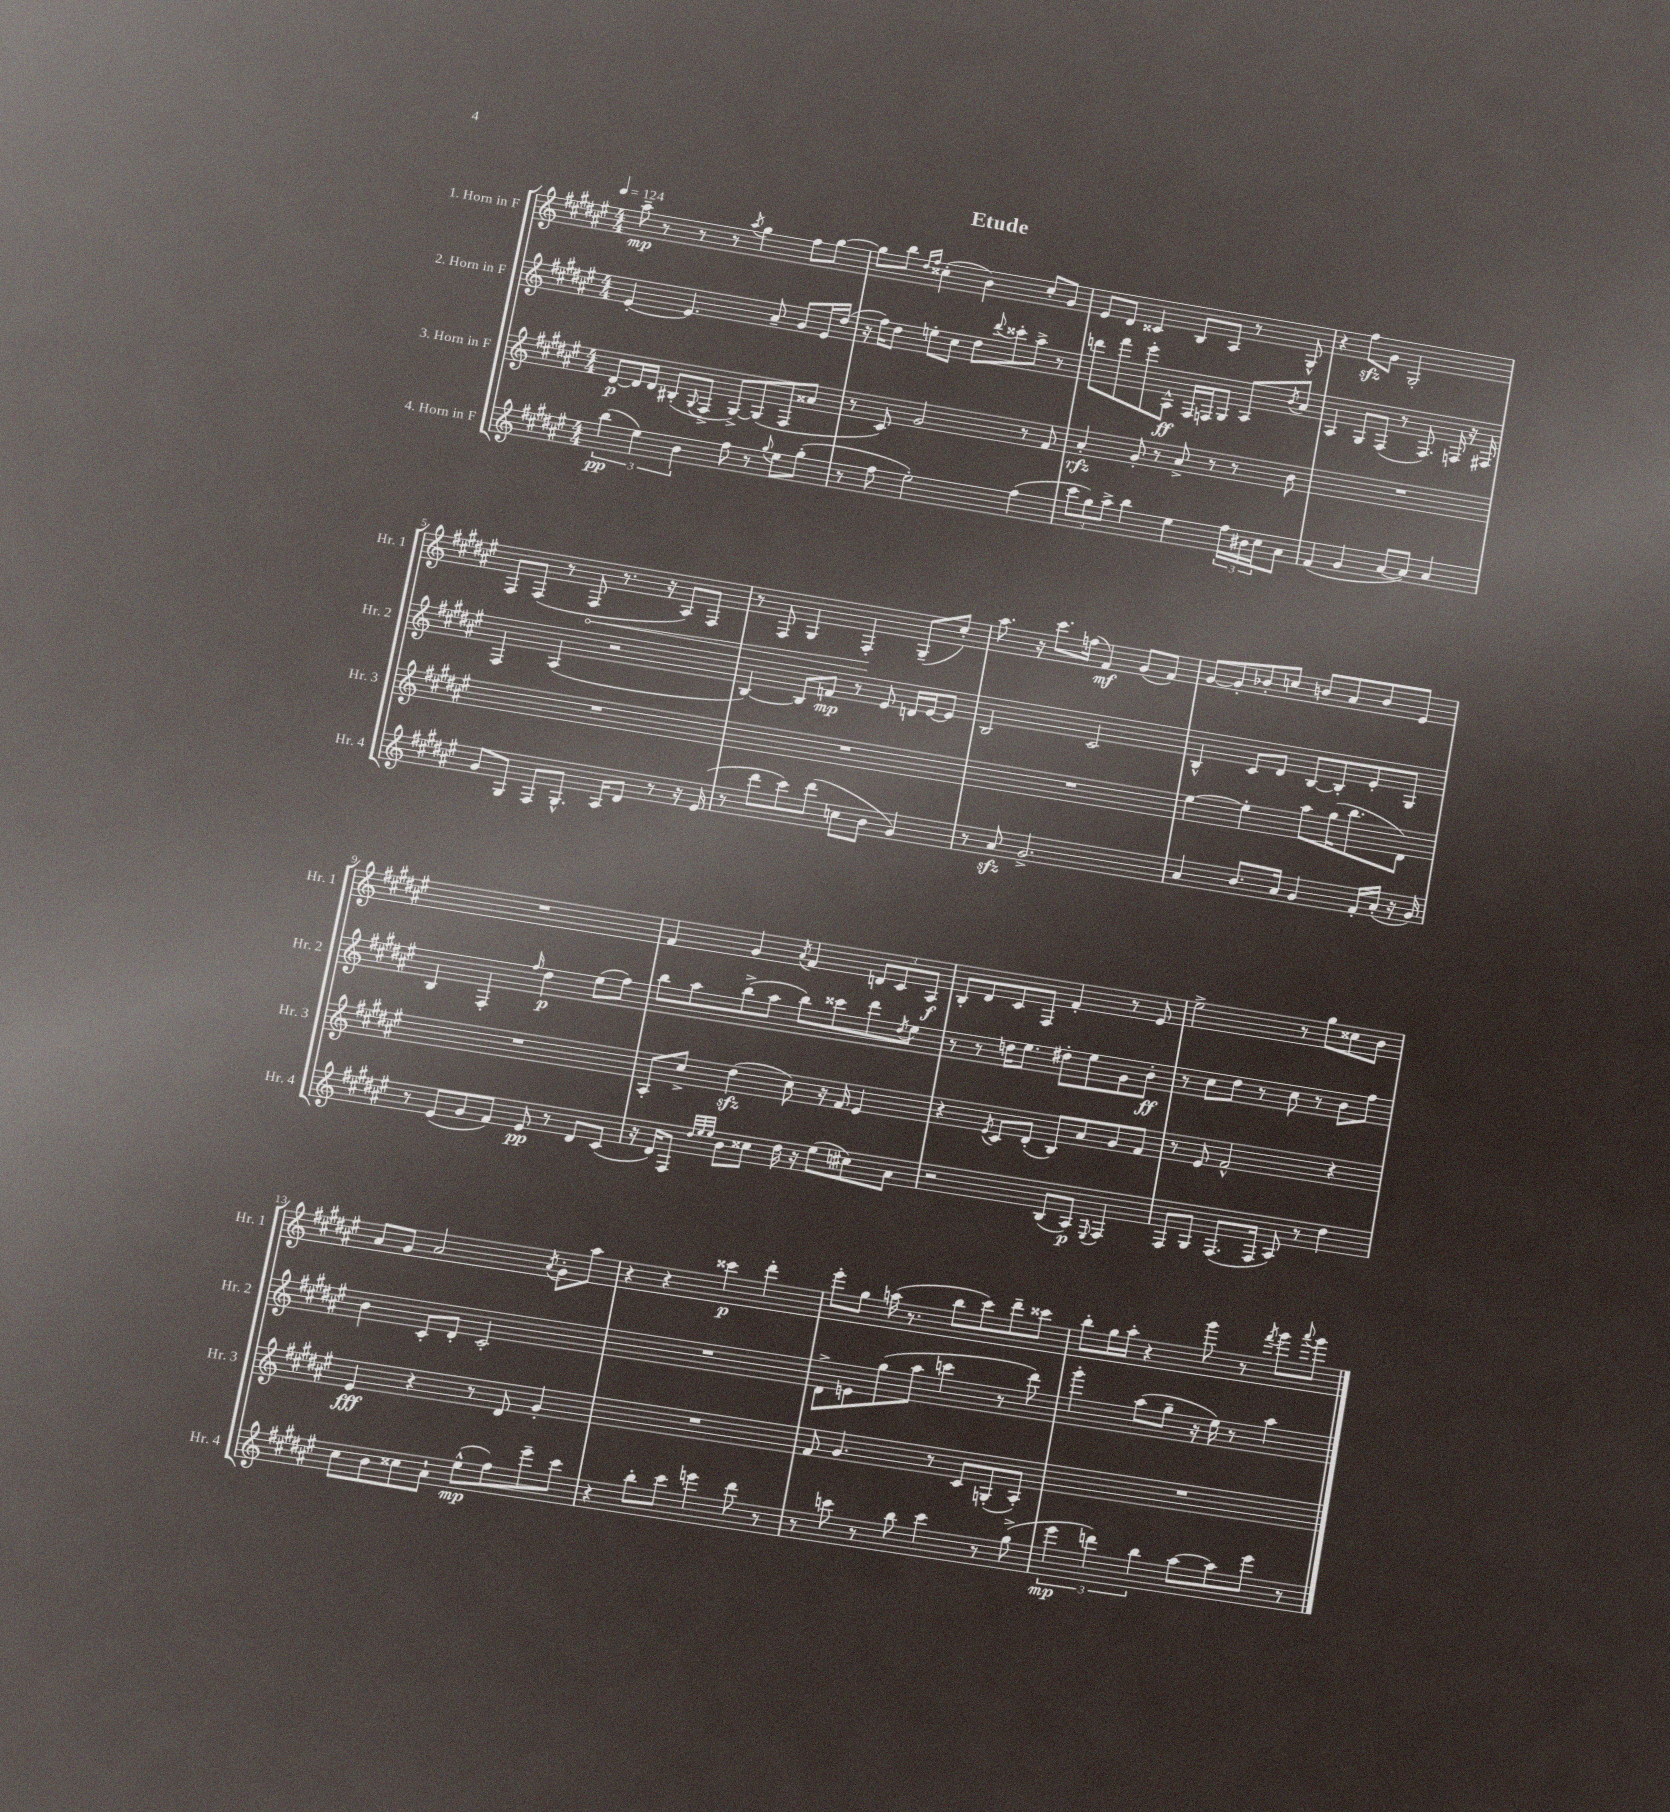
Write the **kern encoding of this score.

**kern	**dynam	**kern	**dynam	**kern	**dynam	**kern	**dynam
*part4	*part4	*part3	*part3	*part2	*part2	*part1	*part1
*staff4	*staff4	*staff3	*staff3	*staff2	*staff2	*staff1	*staff1
*I"4. Horn in F	*	*I"3. Horn in F	*	*I"2. Horn in F	*	*I"1. Horn in F	*
*I'Hr. 4	*	*I'Hr. 3	*	*I'Hr. 2	*	*I'Hr. 1	*
*clefG2	*	*clefG2	*	*clefG2	*	*clefG2	*
*k[f#c#g#d#a#e#]	*	*k[f#c#g#d#a#e#]	*	*k[f#c#g#d#a#e#]	*	*k[f#c#g#d#a#e#]	*
*M4/4	*	*M4/4	*	*M4/4	*	*M4/4	*
*MM124	*	*MM124	*	*MM124	*	*MM124	*
=1	=1	=1	=1	=1	=1	=1	=1
(6bb\	pp	[8d#/L	p	[4e#'/	.	8aa#~\	mp
.	.	16d#/L]	.	.	.	8r	.
6ee#\)	.	.	.	.	.	.	.
.	.	16d#/JJ	.	.	.	.	.
.	.	(8B#X'/L	.	4.e#/]	.	8r	.
6b\	.	.	.	.	.	.	.
.	.	8qqG#/	.	.	.	.	.
.	.	8F#^/J	.	.	.	8r	.
.	.	.	.	.	.	8qaa#/	.
8ff#\	.	[8G#^/L)	.	.	.	4gg#\	.
8r	.	(8G#/]	.	8a#~/	.	.	.
8qqgg#/	.	.	.	.	.	.	.
8ee#\L	.	8F#/	.	8g#/L	.	8ff#\L	.
(8gg#'\J	.	8a##X/J	.	16e#/L	.	[8gg#\J	.
.	.	.	.	(16dd#/JJ	.	.	.
=2	=2	=2	=2	=2	=2	=2	=2
8r	.	8r	.	16r	.	8gg#\L]	.
.	.	.	.	16ff#\KL)	.	.	.
8ff#\	.	8c#/)	.	8dd#\J	.	8bb\J	.
.	.	.	.	.	.	16qqdd#/LL	.
.	.	.	.	.	.	16qqff#/JJ	.
2ee#'\)	.	2g#/	.	8een'\L	.	(4cc##X'\	.
.	.	.	.	8cc#\J	.	.	.
.	.	.	.	8dd#\L	.	4b\)	.
.	.	.	.	8qqddd#/	.	.	.
.	.	.	.	8ccc##X'\	.	.	.
(4ff#\	.	8r	.	8aa#^\J	.	8cc##'/L	.
.	.	8f#/	.	8r	.	8g#/J	.
=3	=3	=3	=3	=3	=3	=3	=3
12ccc#\L	.	4a#'/	rfz	8dddn\L	.	8e#/L	.
12gg#\)	.	.	.	.	.	.	.
.	.	.	.	8fff#\	.	8d#/J	.
12aa#^\J	.	.	.	.	.	.	.
4bb\	.	8g#'/	.	8eee#'\	.	4c##X/	.
.	.	8r	.	8A#^^\J	ff	.	.
4ee#\	.	8a#^/	.	16F#/LL	.	8B/L	.
.	.	.	.	16Fn/J	.	.	.
.	.	8r	.	8G#/J	.	8A#/J	.
24ff#\LL	.	8r	.	8A#/L	.	8r	.
24b#X\	.	.	.	.	.	.	.
24cc#\J	.	.	.	.	.	.	.
.	.	.	.	8qb/	.	.	.
8a#\J	.	8b\	.	8a#/J	.	8G#^^/	.
=4	=4	=4	=4	=4	=4	=4	=4
(4f#/	.	1r	.	4A#/	.	4r	.
4g#/	.	.	.	8G#/L	.	8ff#zz\L	.
.	.	.	.	(8F#/J	.	8g#\J	.
[8a#/L	.	.	.	8r	.	2G#'/	.
8a#/J])	.	.	.	8.F#/)	.	.	.
4a#/	.	.	.	.	.	.	.
.	.	.	.	16Fn/	.	.	.
.	.	.	.	16r	.	.	.
.	.	.	.	16F#X/	.	.	.
!!LO:LB:g=z
=5	=5	=5	=5	=5	=5	=5	=5
8g#/L	.	1r	.	4F#/	.	8F#/L	.
8G#/J	.	.	.	.	.	(8F#/J	.
8F#/L	.	.	.	(4A#/	.	8r	.
!	!	!	!	!	!	!	!LO:HP:b
8.G#^^/J	.	.	.	.	.	8F#/	<
.	.	.	.	2r	.	8.r	.
16A#/KL	.	.	.	.	.	.	.
8d#/J	.	.	.	.	.	.	.
.	.	.	.	.	.	16r	.
8r	.	.	.	.	.	8A#/L)	.
16r	.	.	.	.	.	8F#/J	.
(16e#/	.	.	.	.	.	.	.
=6	=6	=6	=6	=6	=6	=6	=6
8r	.	1r	.	[4B/)	.	8r	.
8ddd#\L	.	.	.	.	.	8F#/	.
8ccc#\)	.	.	.	8B/L]	.	4G#/	.
(8ddd#\J	.	.	.	8fn/J	mp	.	.
8ccn\L	.	.	.	8r	.	4F#'/	.
8b\J	.	.	.	8e#/	.	.	.
4g#/)	.	.	.	16dn/LL	.	(8G#~/L	[
.	.	.	.	[16e#/J	.	.	.
.	.	.	.	8e#/J]	.	8cc#'/J)	.
=7	=7	=7	=7	=7	=7	=7	=7
8r	.	1r	.	2B/	.	8.aa#\	.
8a#zz/	.	.	.	.	.	.	.
.	.	.	.	.	.	16r	.
2.g#^/	.	.	.	.	.	8.ccc#\L	.
.	.	.	.	.	.	(16ffn\Jk	.
.	.	.	.	2c#/	.	4f#/)	mf
.	.	.	.	.	.	(8g#/L	.
.	.	.	.	.	.	8f#/J)	.
=8	=8	=8	=8	=8	=8	=8	=8
4a#/	.	[4ee#\	.	4B^^/	.	[8g#/L	.
.	.	.	.	.	.	8g#'/]	.
8.b/L	.	4ee#'\]	.	8c#/L	.	8b-X'/	.
.	.	.	.	8d#/J	.	8ccn/J	.
16a#/Jk	.	.	.	.	.	.	.
4g#/	.	8aa#\L	.	[8B/L	.	8bn/L	.
.	.	(16gg#\K	.	8B'/]	.	8a#/	.
.	.	8.bb\	.	.	.	.	.
16f#'/LL	.	.	.	8e#'/	.	8b/	.
(16a#'/JJ	.	.	.	.	.	.	.
16r	.	8d#\J)	.	8G#/J	.	8e#/J	.
16g#/)	.	.	.	.	.	.	.
!!LO:LB:g=z
=9	=9	=9	=9	=9	=9	=9	=9
8r	.	1r	.	4B/	.	1r	.
(8e#/L	.	.	.	.	.	.	.
8g#/	.	.	.	4F#'/	.	.	.
8f#/J)	.	.	.	.	.	.	.
.	.	.	.	16qqff#/	.	.	.
8e#/	pp	.	.	4dd#\	p	.	.
8r	.	.	.	.	.	.	.
8d#/L	.	.	.	(8ee#\L	.	.	.
(8c#/J	.	.	.	8ff#\J)	.	.	.
=10	=10	=10	=10	=10	=10	=10	=10
16r	.	8A#'/L	.	8bb\L	.	4f#/	.
16d#/KL)	.	.	.	.	.	.	.
8F#/J	.	8cc#^/J	.	8aa#\	.	.	.
32qqdd#/LLL	.	.	.	.	.	.	.
32qqee#/	.	.	.	.	.	.	.
32qqee#/JJJ	.	.	.	.	.	.	.
8b\L	.	(4dd#zz\	.	(8bb^\	.	4g#/	.
8cc##X\J	.	.	.	8aa#\J	.	.	.
.	.	.	.	.	.	8qa#/	.
16dd#\	.	8cc#\)	.	8bb\L)	.	4f#/	.
16r	.	.	.	.	.	.	.
(8ee#\L	.	16r	.	8ccc##X\	.	.	.
.	.	16f#/	.	.	.	.	.
8cc#X\)	.	4e#/	.	8ddd#\	.	12dn/L	.
.	.	.	.	.	.	12c#/	.
.	.	.	.	8qdd#/	.	.	.
8a#\J	.	.	.	8ee#\J	.	.	.
.	.	.	.	.	.	12A#/J	f
=11	=11	=11	=11	=11	=11	=11	=11
2r	.	4r	.	8r	.	8B'/L	.
.	.	.	.	8r	.	8d#/	.
.	.	8qe#/	.	.	.	.	.
.	.	8c#/L	.	16ddn\KL	.	8c#/	.
.	.	.	.	8.ee#\J	.	.	.
.	.	(8d#'/J	.	.	.	8F#/J	.
(8B/L	.	8B/L)	.	8dd#X'\L	.	4f#'/	.
8A#/J)	p	8a#/	.	8ee#\	.	.	.
8qqE#/	.	.	.	.	.	.	.
4F#/	.	8g#/	.	8g#\	.	8r	.
.	.	8f#/J	.	8b'\J	ff	8e#/	.
=12	=12	=12	=12	=12	=12	=12	=12
8F#/L	.	8r	.	8r	.	2ee#^\	.
8G#/J	.	8e#/	.	8cc#\L	.	.	.
(8.F#/L	.	2f#^^/	.	8dd#\J	.	.	.
.	.	.	.	8r	.	.	.
16F#/Jk	.	.	.	.	.	.	.
8A#/)	.	.	.	8cc#\	.	8r	.
8r	.	.	.	8r	.	8gg#\L	.
4dd#\	.	4r	.	8b\L	.	8cc##X\	.
.	.	.	.	8ff#\J	.	8b\J	.
!!LO:LB:g=z
=13	=13	=13	=13	=13	=13	=13	=13
8cc#\L	.	4e#/	fff	4b\	.	8a#/L	.
8b\	.	.	.	.	.	8g#/J	.
8cc##X\	.	4r	.	8c#'/L	.	2a#/	.
8a#`\J	.	.	.	8d#'/J	.	.	.
(8ee#^^\L	mp	8r	.	2c#'/	.	.	.
8ff#\)	.	8d#/	.	.	.	.	.
.	.	.	.	.	.	8qa#/	.
8eee#~\	.	4g#'/	.	.	.	8g#'\L	.
8ccc#\J	.	.	.	.	.	8aa#\J	.
=14	=14	=14	=14	=14	=14	=14	=14
4r	.	1r	.	1r	.	4r	.
8bb'\L	.	.	.	.	.	4r	.
8ccc#\J	.	.	.	.	.	.	.
4eeen\	.	.	.	.	.	4ccc##X\	p
8ddd#\	.	.	.	.	.	4ddd#'\	.
8r	.	.	.	.	.	.	.
=15	=15	=15	=15	=15	=15	=15	=15
8r	.	8f#/	.	8d#^\L	.	8eee#'\L	.
8cccn\	.	4.g#/	.	8en\	.	8gg#\J	.
8r	.	.	.	(8gg#\	.	(16aan\	.
.	.	.	.	.	.	8.r	.
8bb\	.	.	.	8aa#\J	.	.	.
4ccc\	.	8r	.	4cccn\	.	8bb\L	.
.	.	8c#/L	.	.	.	8ccc#\)	.
8r	.	(8Gn'/	.	8r	.	8ddd#~\	.
(8gg#^\	.	8A#'/J)	.	8ddd#\)	.	8ccc##X\J	.
=16	=16	=16	=16	=16	=16	=16	=16
6eee#\	mp	1r	.	4ggg#'\	.	8bb'\L	.
.	.	.	.	.	.	16gg#\L	.
6dddn\)	.	.	.	.	.	.	.
.	.	.	.	.	.	16aa#'\JJ	.
.	.	.	.	(8aa#\L	.	4r	.
6bb\	.	.	.	.	.	.	.
.	.	.	.	8gg#~\J	.	.	.
[8aa#\L	.	.	.	16r	.	8ggg#\	.
.	.	.	.	16ee#\)	.	.	.
8aa#\]	.	.	.	8r	.	8r	.
.	.	.	.	.	.	8qfff#/	.
8eee#\J	.	.	.	4aa#\	.	8ggg#\L	.
.	.	.	.	.	.	8qqaaa#/	.
8r	.	.	.	.	.	8ggg#\J	.
==	==	==	==	==	==	==	==
*-	*-	*-	*-	*-	*-	*-	*-
